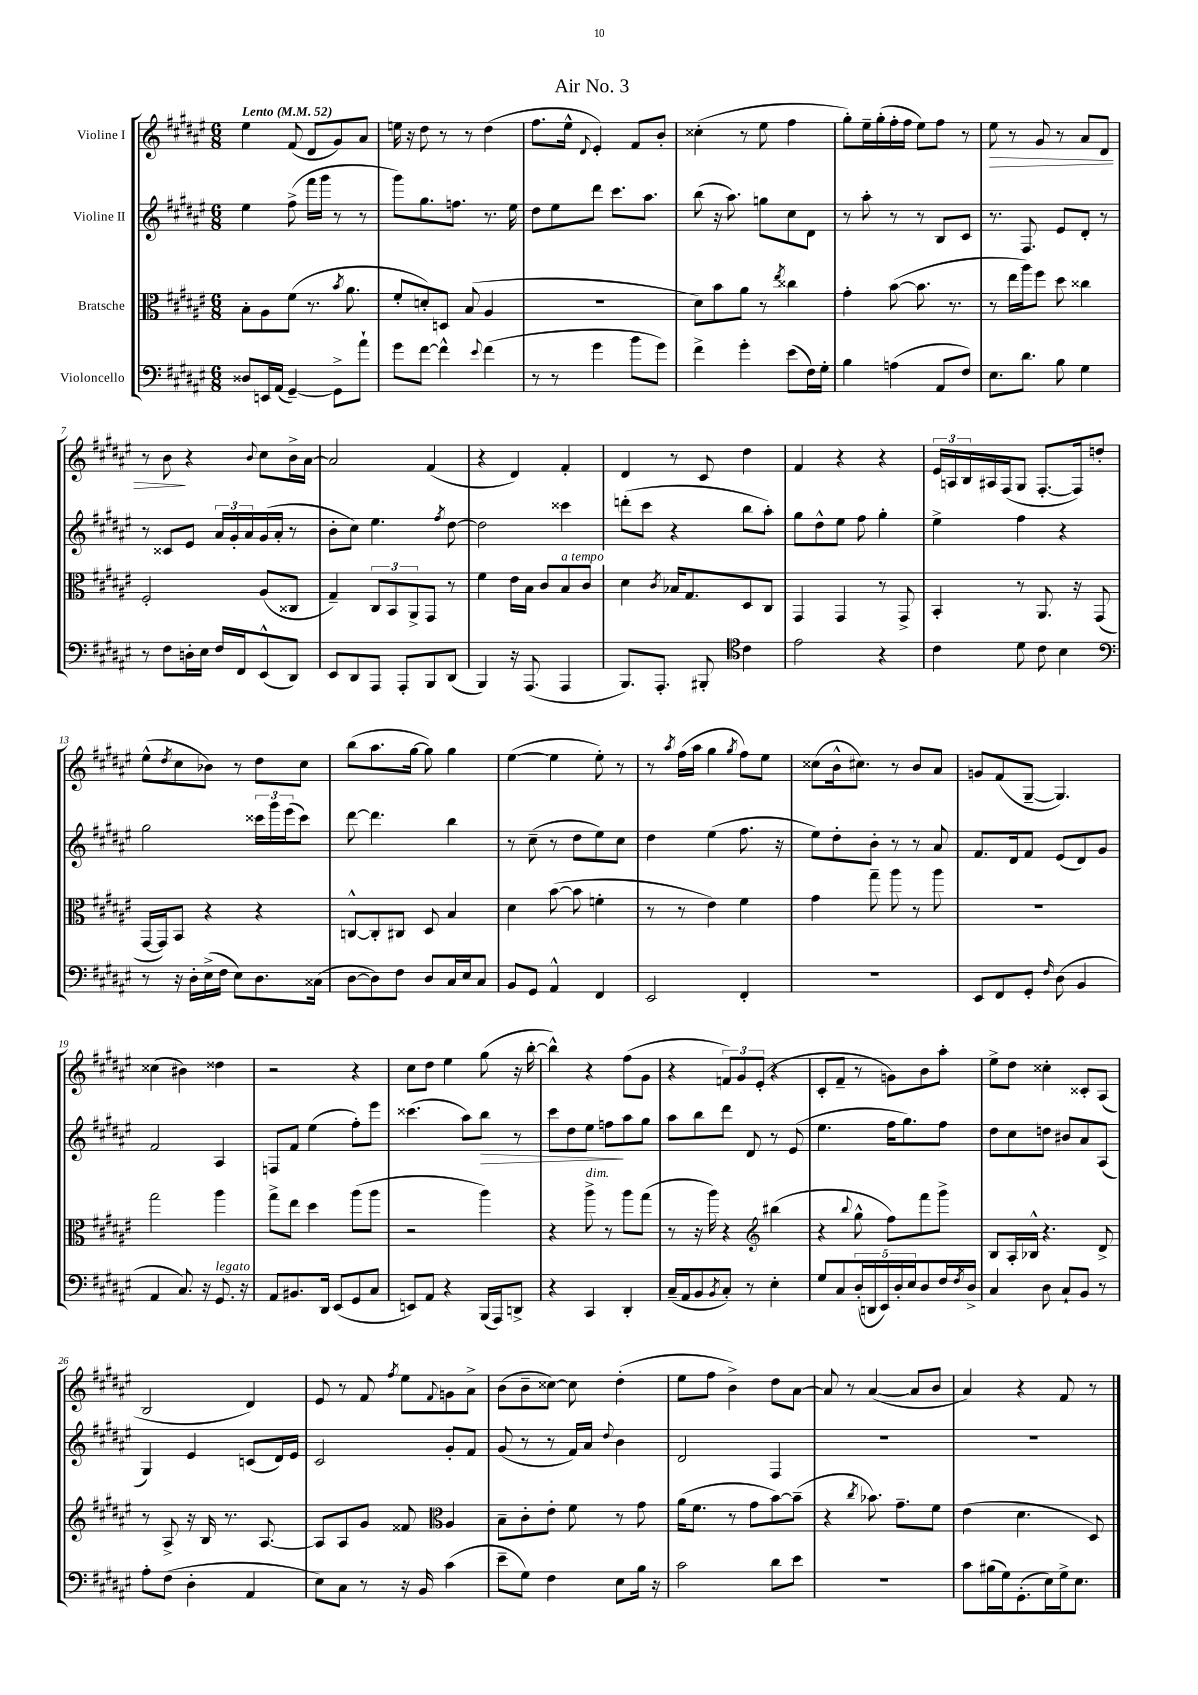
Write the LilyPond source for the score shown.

\header { title = "Air No. 3" }
<<
\new StaffGroup <<
\new Staff = "s0" \with { instrumentName = "Violine I" } {
    \clef treble \key fis \major \numericTimeSignature \time 6/8 \tempo "Lento" 4 = 52
    eis''4 fis'8( dis'8 gis'8) ais'8 |
    e''16 r16 dis''8 r8 r8 dis''4( |
    fis''8. eis''16-^ \appoggiatura { dis'8 } eis'4-.) fis'8 b'8-. |
    cisis''4-.( r8 eis''8 fis''4 |
    gis''8-.) eis''16-- gis''16-.( fis''16-. fis''16 eis''8) fis''8 r8 |
    eis''8\> r8 gis'8 r8 ais'8 dis'8 |
    r8 b'8\! r4 \appoggiatura { b'8 } cis''8 b'16-> ais'16~ |
    ais'2 fis'4( |
    r4 dis'4) fis'4-. |
    dis'4 r8 cis'8 dis''4 |
    fis'4 r4 r4 |
    \tuplet 3/2 { eis'16 a16 b16 } ais16 fis16( gis8 fis8.~-. fis16) d''8-. |
    eis''8-^( \acciaccatura { dis''8 } cis''8 bes'8) r8 dis''8 cis''8 |
    b''8( ais''8. gis''16~ gis''8) gis''4 |
    eis''4~( eis''4 eis''8-.) r8 |
    r8 \acciaccatura { ais''8 } fis''16( ais''16 gis''4 \acciaccatura { gis''8 } fis''8) eis''8 |
    cisis''8( b'16-^ cis''8.) r8 b'8 ais'8 |
    g'8 fis'8( gis8~-- gis4.) |
    cisis''4( bis'4) disis''4 |
    r2 r4 |
    cis''8 dis''8 eis''4 gis''8( r16 b''16~-. |
    b''4-^) r4 fis''8( gis'8 |
    r4 \tuplet 3/2 { f'8) gis'8 eis'8-.( } r4 |
    cis'8-. fis'8-- r8 g'8) b'8 ais''8-. |
    eis''8-> dis''8 cisis''4-. cisis'8-. ais8( |
    b2 dis'4) |
    eis'8 r8 fis'8 \acciaccatura { fis''8 } eis''8 \appoggiatura { fis'8 } g'8 ais'8-> |
    b'8( b'8-- cisis''8~) cisis''8 dis''4-.( |
    eis''8 fis''8 b'4->) dis''8 ais'8~ |
    ais'8 r8 ais'4~( ais'8 b'8 |
    ais'4) r4 fis'8 r8 \bar "|." |
}
\new Staff = "s1" \with { instrumentName = "Violine II" } {
    \clef treble \key fis \major \numericTimeSignature \time 6/8
    eis''4 fis''8->( fis'''16 gis'''16 r8 r8 |
    gis'''8) gis''8. f''8. r8. eis''16 |
    dis''8 eis''8 dis'''8 cis'''8. ais''8. |
    b''8( r16 ais''8.) g''8 cis''8 dis'8 |
    r8 ais''8-. r8 r8 b8 cis'8 |
    r8. fis8. eis'8 dis'8-. r8 |
    r8 cisis'8 eis'8 \tuplet 3/2 { ais'16 gis'16-. ais'16 } gis'16( ais'16-. r8 |
    b'8-. cis''8) eis''4. \acciaccatura { fis''8 } dis''8~ |
    dis''2 cisis'''4 |
    d'''8-.( cis'''8 r4 b''8 ais''8-.) |
    gis''8 dis''8-^ eis''8 fis''8 gis''4-. |
    eis''4-> fis''4 r4 |
    gis''2 \tuplet 3/2 { cisis'''16 gis'''16 eis'''16( } cisis'''8) |
    dis'''8~ dis'''4. b''4 |
    r8 cis''8--( r8 dis''8 eis''8) cis''8 |
    dis''4 eis''4( fis''8. r16 |
    eis''8) dis''8-. b'8-. r8 r8 ais'8 |
    fis'8. dis'16 fis'8 eis'8( dis'8) gis'8 |
    fis'2 ais4 |
    f8 fis'8 eis''4( fis''8-.) eis'''8 |
    cisis'''4.( ais''8) b''8\> r8 |
    cis'''8 dis''8 eis''8 f''8\! ais''8 gis''8 |
    ais''8 b''8 dis'''8 dis'8 r8 eis'8( |
    eis''4. fis''16 gis''8.) fis''8 |
    dis''8 cis''8 d''8 bis'8 ais'8 ais8( |
    gis4) eis'4 c'8( dis'16) eis'16 |
    cis'2 gis'8-. fis'8 |
    gis'8( r8 r8 fis'16) ais'16 \appoggiatura { dis''8 } b'4 |
    dis'2 fis4 |
    R2. |
    R2. \bar "|." |
}
\new Staff = "s2" \with { instrumentName = "Bratsche" } {
    \clef alto \key fis \major \numericTimeSignature \time 6/8
    b8-. ais8 fis'8( r8. \acciaccatura { b'8 } ais'8. |
    fis'8-. d'8-.) d8 b8( ais4 |
    R2. |
    dis'8) b'8 ais'8 r8 \acciaccatura { eis''8 } cisis''4 |
    gis'4-. b'8~( b'8. r8. |
    r8 eis''16 ais''16) fis''8 dis''8 cisis''4 |
    fis2-. ais8( cisis8 |
    gis4--) \tuplet 3/2 { cis8 b,8 ais,8-> } gis,8 r8 |
    fis'4 eis'16 b16 cis'8 b8^\markup { \italic "a tempo" } cis'8 |
    dis'4 \acciaccatura { cis'8 } bes16 gis8. dis8 cis8 |
    gis,4 gis,4 r8 gis,8-> |
    b,4-. r8 ais,8. r16 gis,8( |
    gis,16~ gis,16) b,8 r4 r4 |
    c8~-^ c8-. cis8 dis8 b4 |
    dis'4 b'8~( b'8 f'4-. |
    r8 r8 eis'4) fis'4 |
    gis'4 gis''8-- ais''8 r8 ais''8 |
    R2. |
    gis''2 ais''4 |
    gis''8-> eis''8 dis''4 ais''8( ais''8 |
    r2 ais''4) |
    r4 ais''8->^\markup { \italic "dim." } r8 ais''8 gis''8( |
    r8 r16 ais''16) r4 \clef treble bis''4( |
    r4 \appoggiatura { b''8 } gis''8-^ fis''8) fis'''8 gis'''8-> |
    b8 ais16-. bes16-^ r4. dis'8-> |
    r8 ais8-> r16 b16 r8. ais8.~ |
    ais8 ais8 gis'8 fisis'8 \clef alto ais4 |
    b8-- cis'8-. eis'8-. fis'8 r8 gis'8 |
    ais'16( fis'8. r8 gis'8 b'8~) b'8--( |
    r4 \acciaccatura { cis''8 } bes'8.) gis'8.-- fis'8 |
    eis'4( dis'4. dis8) \bar "|." |
}
\new Staff = "s3" \with { instrumentName = "Violoncello" } {
    \clef bass \key fis \major \numericTimeSignature \time 6/8
    disis8 e,16 ais,16( gis,4~--) gis,8-> ais'8-! |
    gis'8 fis'8~ fis'4-^ \appoggiatura { eis'8 } fis'4( |
    r8 r8 gis'4 b'8 gis'8) |
    fis'4-> gis'4-. eis'8( fis16) gis16-. |
    b4 a4( ais,8 fis8) |
    eis8. dis'8. b8 gis4 |
    r8 fis8 d16-. eis16 fis16 fis,16 eis,8-^( dis,8) |
    eis,8 dis,8 ais,,8 ais,,8-. b,,8 dis,8( |
    b,,4) r16 ais,,8.( ais,,4 |
    b,,8.) ais,,8.-. bis,,8-. \clef tenor cis'4 |
    eis'2 r4 |
    cis'4 dis'8 cis'8 b4 |
    \clef bass r8 r16 dis16-. eis16->( fis16 eis8) dis8. cisis16( |
    dis8~ dis8) fis8 dis8 cis16 eis16 cis8 |
    b,8 gis,8 ais,4-^ fis,4 |
    eis,2 fis,4-. |
    R2. |
    eis,8 fis,8 gis,8-. \grace { fis16 } dis8( b,4 |
    ais,4 cis8.) r16 gis,8.^\markup { \italic "legato" } r16 |
    ais,8 bis,8. dis,16 eis,8( gis,8 cis8 |
    e,8) ais,8 r4 b,,16( ais,,16) d,8-> |
    r4 cis,4 dis,4-. |
    cis16--( ais,16 b,8 \acciaccatura { b,8 } cis8-.) r8 eis4-. |
    gis8 cis8 \tuplet 5/4 { dis16-.( d,16 eis,16) dis16-. eis16 } dis8 fis16 \acciaccatura { fis8 } dis16-> |
    cis4 dis8 cis8-! b,8 r8 |
    ais8-. fis8( dis4-. ais,4 |
    eis8) cis8 r8 r16 b,16 cis'4( |
    eis'8-- gis8) fis4 eis8 b16 r16 |
    cis'2 dis'8 eis'8 |
    R2. |
    cis'8 bis16( gis16) gis,8.-.( eis16) gis16-> eis8. \bar "|." |
}
>>
>>
